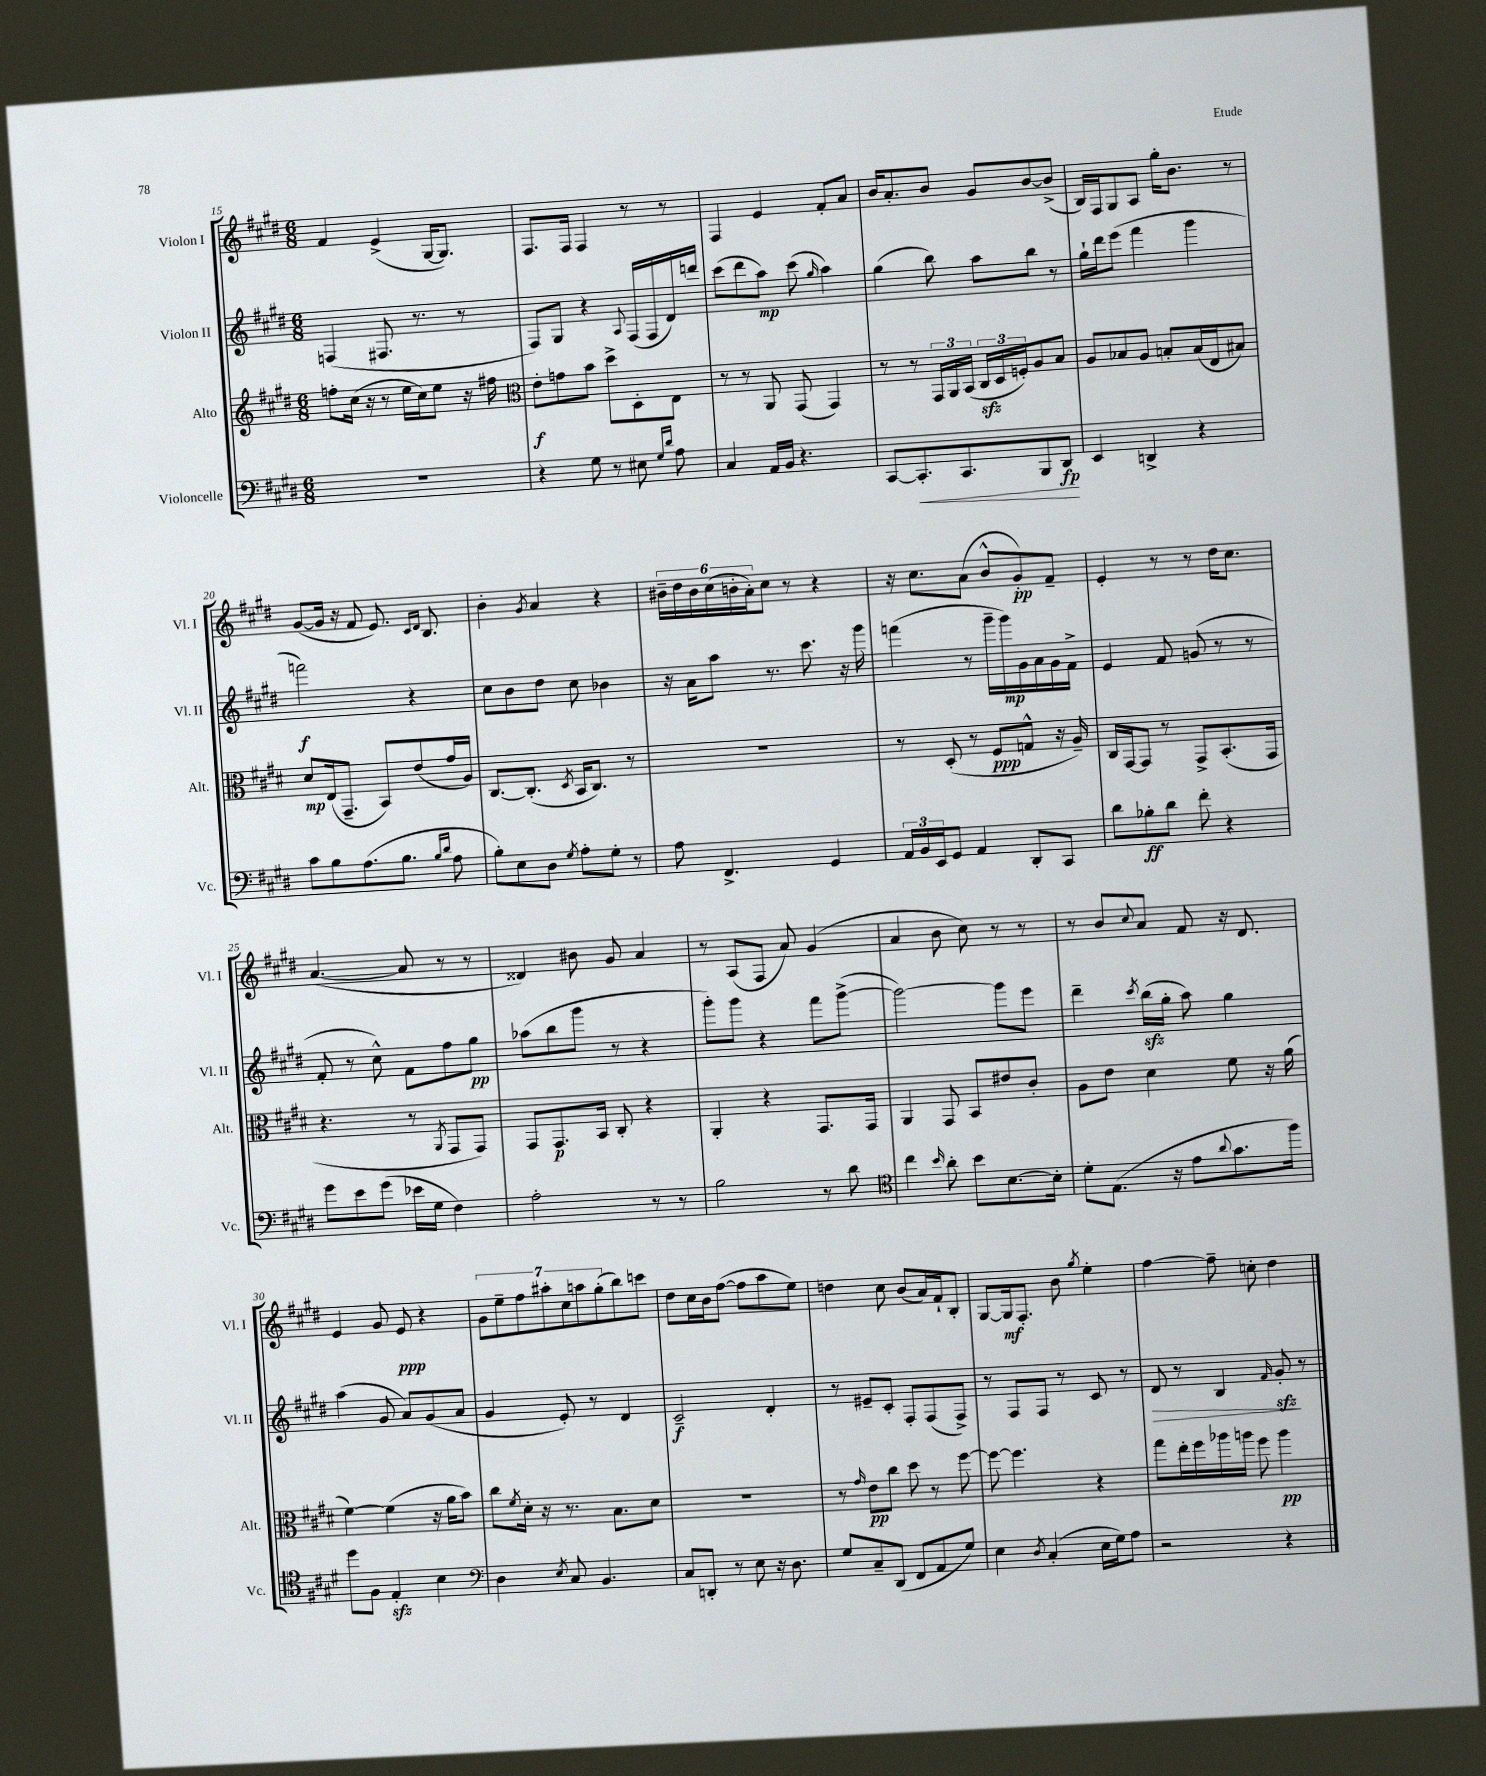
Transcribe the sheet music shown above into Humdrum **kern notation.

**kern	**kern	**kern	**kern
*staff4	*staff3	*staff2	*staff1
*clefF4	*clefG2	*clefG2	*clefG2
*k[f#c#g#d#]	*k[f#c#g#d#]	*k[f#c#g#d#]	*k[f#c#g#d#]
*M6/8	*M6/8	*M6/8	*M6/8
2.r	8ff'	(4F	4f#
.	(16cc#	.	.
.	16r	.	.
.	8r	8.F#	(4e^
.	16ee	.	.
.	16cc#)	8.r	.
.	8ee	.	[16G#
.	.	.	8.G#])
.	16r	8r	.
.	16ff#	.	.
=	=	=	=
*	*clefC3	*	*
4r	8e'	8F#)	8.F#
.	8g	8G#	.
.	.	.	16F#
8G#	8b	4r	4F#
8r	8dd#^	.	.
.	.	8qqA	.
8E#	8D#'	(16F#	8r
.	.	16F#	.
16qqG#	.	.	.
16qqd#	.	.	.
8A	8E	16d#)	8r
.	.	16ddd	.
=	=	=	=
4C#	8r	(8ccc#	4F#
.	8r	8ddd#	.
16AA	8AA	8aa)	4e
16BB	.	.	.
4.r	(8GG#	(8ccc#	.
.	.	16qqgg#	.
.	4GG#)	4aa)	8f#'
.	.	.	8a
=	=	=	=
[8CC#	8r	(4gg#	16b
.	.	.	8.a'
8.CC#']	8r	.	.
.	24GG#	8bb)	8b
.	24AA	.	.
8.CC#	.	.	.
.	(24BB	.	.
.	24C#	8aa	8g#
.	24D#	.	.
.	24F')	.	.
8BBB	8A	8bb	[8b
8DD#	8B	8r	(8b^]
=	=	=	=
4EE	8A	16gg#`	16B)
.	.	16ddd#	16F#
.	8B-	(8eee	8G#
4DD^	8A	4fff#	8A
.	8B'	.	16gg#'
.	.	.	8.b
4r	(16B	4ggg#	.
.	16E	.	.
.	8B#)	.	8r
=	=	=	=
8c#	8d#	2fff)	([8g#
8B	(16E	.	16g#]
.	8.GG#~	.	16r
(8.A	.	.	8f#
.	8BB)	.	8.e)
8.B	.	.	.
.	(8e	4r	.
.	.	.	16qqc#
.	.	.	16qqd#
.	.	.	8.B
16qqB	.	.	.
16qqd#	.	.	.
8A	16g#	.	.
.	16A)	.	.
=	=	=	=
8B')	[8.C#	8cc#	4b'
8E	.	8b	.
.	(8.C#']	.	.
.	.	.	8qg#
8D#	.	8dd#	4a
8qG#	8qD#	.	.
8A'	16BB	8cc#	.
.	8.C#)	.	.
8G#'	.	4b-	4r
8r	8r	.	.
=	=	=	=
8A	2.r	16r	24b#~
.	.	.	24dd#
.	.	16a	.
.	.	.	24b#
4.FF#^	.	8aa	(24cc#
.	.	.	24b'
.	.	.	24a')
.	.	8.r	8cc#
.	.	.	8r
.	.	8.ccc#	.
4GG#	.	.	4r
.	.	16r	.
.	.	16ggg#	.
=	=	=	=
24AA	8r	(4fff	16r
24BB	.	.	.
.	.	.	8.cc#
24EE	.	.	.
8GG#	(8D#'	.	.
4AA	8r	8r	(8a
.	8F#	16ggg#~	8b^^
.	.	16ggg#)	.
8DD#'	8G^^	16g#	8g#')
.	.	16a	.
8CC#	16r	16g#	8f#~
.	16A~)	16f#^	.
=	=	=	=
8d#	16C#	4e	4e'
.	[16GG#	.	.
8B-'	8GG#]	.	.
8d#	8r	8f#	8r
8f#'	8GG#^	(8g	8r
4r	(8.BB'	8r	16dd#
.	.	.	8.cc#
.	.	8r	.
.	16GG#	.	.
=	=	=	=
8g#	4.r	8f#'	([4.a
8e	.	8r	.
(8g#	.	8cc#^^)	.
16e-	8r	8f#	8a]
16G#	.	.	.
.	8qAA	.	.
4F#)	8GG#	8ff#	8r
.	8GG#)	8gg#	8r
=	=	=	=
2A'	8GG#	(8aa-	4d##)
.	8.GG#	8bb	.
.	.	8ggg#	8b#
.	16BB	.	.
.	8C#'	8r	8g#
8r	4r	4r	4a
8r	.	.	.
=	=	=	=
2B	4AA'	8ggg#')	8r
.	.	8ggg#	(8A
.	4r	4r	8F#
.	.	.	8a)
8r	8.GG#	8fff#	(4g#
8d#	.	([8ggg#^	.
.	16GG#	.	.
=	=	=	=
*clefC4	*	*	*
4cc#	4AA	2ggg#_)	4a
16qqb	.	.	.
8a'	8GG#	.	8b
8b	8BB	.	8cc#)
[8.B	8e#	8ggg#]	8r
.	8c#'	8eee	8r
16B']	.	.	.
=	=	=	=
8d#'	8A	4ddd#~	8r
(8.E	8e	.	8b
.	.	8qccc#	8qqcc#
.	4d#	(16bb	8a
16r	.	16gg#'	.
8e	.	8aa)	8f#
8qqa	.	.	.
8.g#	8f#	4gg#	16r
.	.	.	8.d#
.	16r	.	.
16ff#)	(16a	.	.
=	=	=	=
8dd#	[4f#)	(4aa	4e
8F#	.	.	.
4E'	(4f#]	8g#	8g#
.	.	8a)	8e
4B	16r	(8g#	4r
.	16a	.	.
.	8b)	8a	.
=	=	=	=
*clefF4	*	*	*
4D#	8cc#	4g#	14g#
.	.	.	14ee~
.	8qf#	.	.
.	16d#'	.	.
.	.	.	14ff#
.	16r	.	.
.	.	.	14aa#'
8qE	.	.	.
8C#	8.r	8e')	.
.	.	.	14cc#
.	.	.	14aa
4.BB	.	8r	.
.	.	.	(14gg#'
.	8.B	.	.
.	.	4d#	8bb)
.	8d#	.	8ccc
=	=	=	=
8C#	2.r	2c#~	8dd#
8DD'	.	.	16cc#
.	.	.	16b
8r	.	.	([8ff#
8E	.	.	8ff#]
16r	.	4d#'	8aa
8.D#	.	.	.
.	.	.	8ee)
=	=	=	=
8G#	8r	8r	4dd
.	16qqg#	.	.
8C#~	8e	8e#~	.
(8DD#	8cc#	8c#'	8cc#
8FF#	8dd#	8F#'	(8b
8AA	8r	(8F#	16a)
.	.	.	16f#`
8G#)	[8ff#	8F#^)	8B'
=	=	=	=
4E	8ff#_	8r	[8G#
.	4.ff#]	8F#	16G#]
.	.	.	8.F#'
8qD#	.	.	.
(4C#'	.	8F#	.
.	.	8r	8b
.	.	.	8qgg#
16E	4r	8c#	4ee'
16G#)	.	.	.
8A	.	8r	.
=	=	=	=
2r	8gg#	8d#	[4ff#
.	16ee'	8r	.
.	16ff#	.	.
.	16aa-	4B	8ff#~]
.	16aa	.	.
.	8ff#	.	8cc'
.	.	16qqf#	.
4r	4aa	8g#'	4dd#
.	.	8r	.
==	==	==	==
*-	*-	*-	*-
